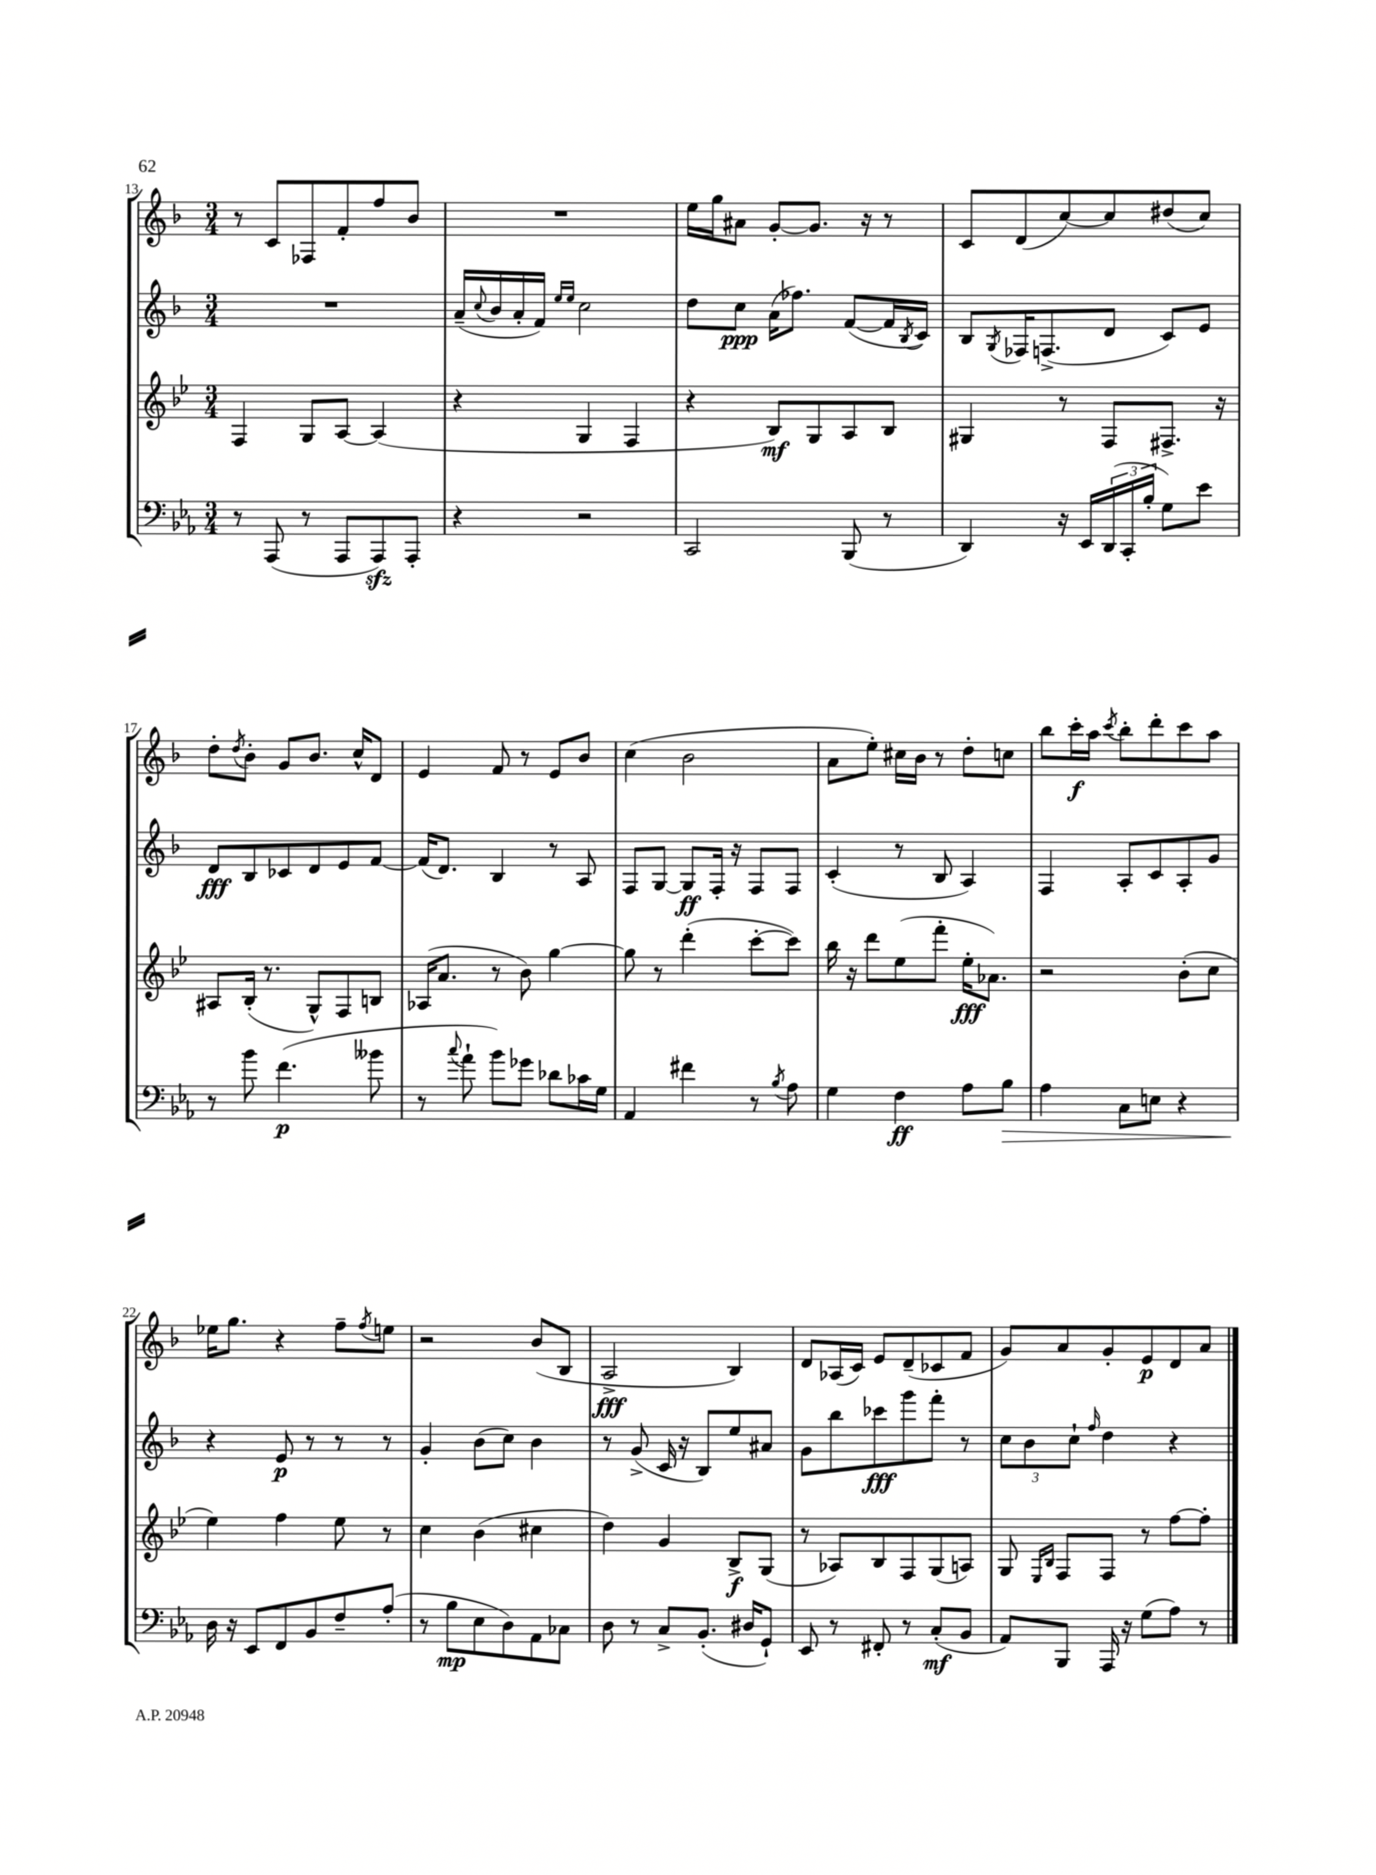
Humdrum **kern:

**kern	**dynam	**kern	**dynam	**kern	**dynam	**kern	**dynam
*part4	*part4	*part3	*part3	*part2	*part2	*part1	*part1
*staff4	*staff4	*staff3	*staff3	*staff2	*staff2	*staff1	*staff1
*clefF4	*	*clefG2	*	*clefG2	*	*clefG2	*
*k[b-e-a-]	*	*k[b-e-]	*	*k[b-]	*	*k[b-]	*
*M3/4	*	*M3/4	*	*M3/4	*	*M3/4	*
=13	=13	=13	=13	=13	=13	=13	=13
8r	.	4F/	.	2.r	.	8r	.
(8AAA-/	.	.	.	.	.	8c/L	.
8r	.	8G/L	.	.	.	8F-X/	.
8AAA-/L	.	[8A/J	.	.	.	8f'/	.
8AAA-zz/)	.	(4A/]	.	.	.	8ff/	.
8AAA-'/J	.	.	.	.	.	8b-/J	.
=14	=14	=14	=14	=14	=14	=14	=14
4r	.	4r	.	(16a~/LL	.	2.r	.
.	.	.	.	8qqcc/	.	.	.
.	.	.	.	16b-/	.	.	.
.	.	.	.	16a'/	.	.	.
.	.	.	.	16f/JJ)	.	.	.
.	.	.	.	16qqee/LL	.	.	.
.	.	.	.	16qqee/JJ	.	.	.
2r	.	4G/	.	2cc\	.	.	.
.	.	4F/	.	.	.	.	.
=15	=15	=15	=15	=15	=15	=15	=15
2CC/	.	4r	.	8dd\L	.	16ee\LL	.
.	.	.	.	.	.	16gg\J	.
.	.	.	.	8cc\J	ppp	8a#X\J	.
.	.	8B-/L)	mf	(16a\KL	.	[8g'/L	.
.	.	.	.	8.ff-X\J)	.	.	.
.	.	8G/	.	.	.	8.g/J]	.
(8BBB-/	.	8A/	.	([8f/L	.	.	.
.	.	.	.	.	.	16r	.
8r	.	8B-/J	.	16f/L]	.	8r	.
.	.	.	.	8qB-/	.	.	.
.	.	.	.	16c/JJ)	.	.	.
=16	=16	=16	=16	=16	=16	=16	=16
4DD/)	.	4G#X/	.	8B-/L	.	8c/L	.
.	.	.	.	8qG/	.	.	.
.	.	.	.	16F-X/K	.	(8d/	.
.	.	.	.	(8.Fn^/	.	.	.
16r	.	8r	.	.	.	[8cc/)	.
16EE-/LL	.	.	.	.	.	.	.
(24DD/	.	8F/L	.	8d/J	.	8cc/]	.
24CC'/	.	.	.	.	.	.	.
24B-'/JJ	.	.	.	.	.	.	.
8G\L)	.	8.F#X^/J	.	8c/L)	.	(8dd#X/	.
8e-\J	.	.	.	8e/J	.	8cc/J)	.
.	.	16r	.	.	.	.	.
!!LO:LB:g=z
=17	=17	=17	=17	=17	=17	=17	=17
8r	.	8A#X/L	.	8d/L	fff	8dd'\L	.
.	.	.	.	.	.	8qdd/	.
8b-\	.	(16B-'/Jk	.	8B-/	.	8b-'\J	.
.	.	8.r	.	.	.	.	.
(4.f\	p	.	.	8c-X/	.	8g/L	.
.	.	8G^^/L)	.	8d/	.	8.b-/J	.
.	.	8F/	.	8e/	.	.	.
.	.	.	.	.	.	16cc^^/KL	.
8b--X\	.	8Bn/J	.	[8f/J	.	8d/J	.
=18	=18	=18	=18	=18	=18	=18	=18
8r	.	(16A-X/KL	.	(16f/KL]	.	4e/	.
.	.	8.a/J	.	8.d/J)	.	.	.
8qqcc/	.	.	.	.	.	.	.
8a-`\	.	.	.	.	.	.	.
8b-\L)	.	8r	.	4B-/	.	8f/	.
8g-X\J	.	8b-\)	.	.	.	8r	.
8d-X\L	.	[4gg\	.	8r	.	8e/L	.
16c-X\L	.	.	.	8A/	.	8b-/J	.
16G\JJ	.	.	.	.	.	.	.
=19	=19	=19	=19	=19	=19	=19	=19
4AA-/	.	8gg\]	.	8F/L	.	(4cc\	.
.	.	8r	.	[8G/J	.	.	.
4f#X\	.	(4ddd'\	.	8G/L]	ff	2b-\	.
.	.	.	.	16F'/Jk	.	.	.
.	.	.	.	16r	.	.	.
8r	.	[8ccc'\L	.	8F/L	.	.	.
8qB-/	.	.	.	.	.	.	.
8A-\	.	8ccc\J])	.	8F/J	.	.	.
=20	=20	=20	=20	=20	=20	=20	=20
4G\	.	16bb-\	.	(4c'/	.	8a\L	.
.	.	16r	.	.	.	.	.
.	.	8ddd\L	.	.	.	8ee'\J)	.
4F\	ff	(8ee-\	.	8r	.	16cc#X\LL	.
.	.	.	.	.	.	16b-\JJ	.
.	.	8fff'\J	.	8B-/	.	8r	.
8A-\L	.	16ee-'\KL	fff	4A/)	.	8dd'\L	.
.	.	8.a-X\J)	.	.	.	.	.
!	!LO:HP:b	!	!	!	!	!	!
8B-\J	>	.	.	.	.	8ccn\J	.
=21	=21	=21	=21	=21	=21	=21	=21
4A-\	.	2r	.	4F/	.	8bb-\L	.
.	.	.	.	.	.	16ccc'\L	f
.	.	.	.	.	.	16aa\JJ	.
.	.	.	.	.	.	8qccc/	.
8C\L	.	.	.	8A'/L	.	8bb-'\L	.
8En\J	.	.	.	8c/	.	8ddd'\	.
4r	.	(8b-'\L	.	8A'/	.	8ccc\	.
.	.	8cc\J	.	8g/J	.	8aa\J	.
!!LO:LB:g=z
=22	=22	=22	=22	=22	=22	=22	=22
16D\	.	4ee-\)	.	4r	.	16ee-X\KL	.
16r	]	.	.	.	.	8.gg\J	.
8EE-/L	.	.	.	.	.	.	.
8FF/	.	4ff\	.	8e/	p	4r	.
8BB-/	.	.	.	8r	.	.	.
8F~/	.	8ee-\	.	8r	.	8ff~\L	.
.	.	.	.	.	.	8qff/	.
(8A-'/J	.	8r	.	8r	.	8een\J	.
=23	=23	=23	=23	=23	=23	=23	=23
8r	.	4cc\	.	4g'/	.	2r	.
8B-\L	mp	.	.	.	.	.	.
8E-\	.	(4b-\	.	(8b-\L	.	.	.
8D\)	.	.	.	8cc\J)	.	.	.
8AA-\	.	4cc#X\	.	4b-\	.	(8b-/L	.
8C-X\J	.	.	.	.	.	8B-/J	.
=24	=24	=24	=24	=24	=24	=24	=24
8D\	.	4dd\)	.	8r	.	2A^/	fff
8r	.	.	.	(8g^/	.	.	.
8C^/L	.	4g/	.	16c/	.	.	.
.	.	.	.	16r	.	.	.
(8.BB-'/J	.	.	.	8B-/L)	.	.	.
.	.	8B-^/L	f	8ee/	.	4B-/)	.
16D#X/KL	.	.	.	.	.	.	.
8GG`/J)	.	(8G/J	.	8a#X/J	.	.	.
=25	=25	=25	=25	=25	=25	=25	=25
8EE-/	.	8r	.	8g\L	.	8d/L	.
8r	.	8A-X/L)	.	8bb-\	.	(16A-X/L	.
.	.	.	.	.	.	16c/JJ)	.
8FF#X'/	.	8B-/	.	8ccc-X\	fff	8e/L	.
8r	.	8F/	.	8ggg\	.	(8d~/	.
(8C'/L	mf	(8G/	.	8fff'\J	.	8c-X/	.
8BB-/J	.	8An/J)	.	8r	.	8f/J	.
=26	=26	=26	=26	=26	=26	=26	=26
8AA-/L)	.	8G/	.	12cc\L	.	8g/L)	.
.	.	.	.	12b-\	.	.	.
.	.	16qqE-/LL	.	.	.	.	.
.	.	16qqB-/JJ	.	.	.	.	.
8BBB-/J	.	8F/L	.	.	.	8a/	.
.	.	.	.	12cc`\J	.	.	.
.	.	.	.	16qqff/	.	.	.
16AAA-/	.	8F/J	.	4dd\	.	8g'/	.
16r	.	.	.	.	.	.	.
(8G\L	.	8r	.	.	.	8e/	p
8A-\J)	.	[8ff\L	.	4r	.	8d/	.
8r	.	8ff'\J]	.	.	.	8a/J	.
==	==	==	==	==	==	==	==
*-	*-	*-	*-	*-	*-	*-	*-
